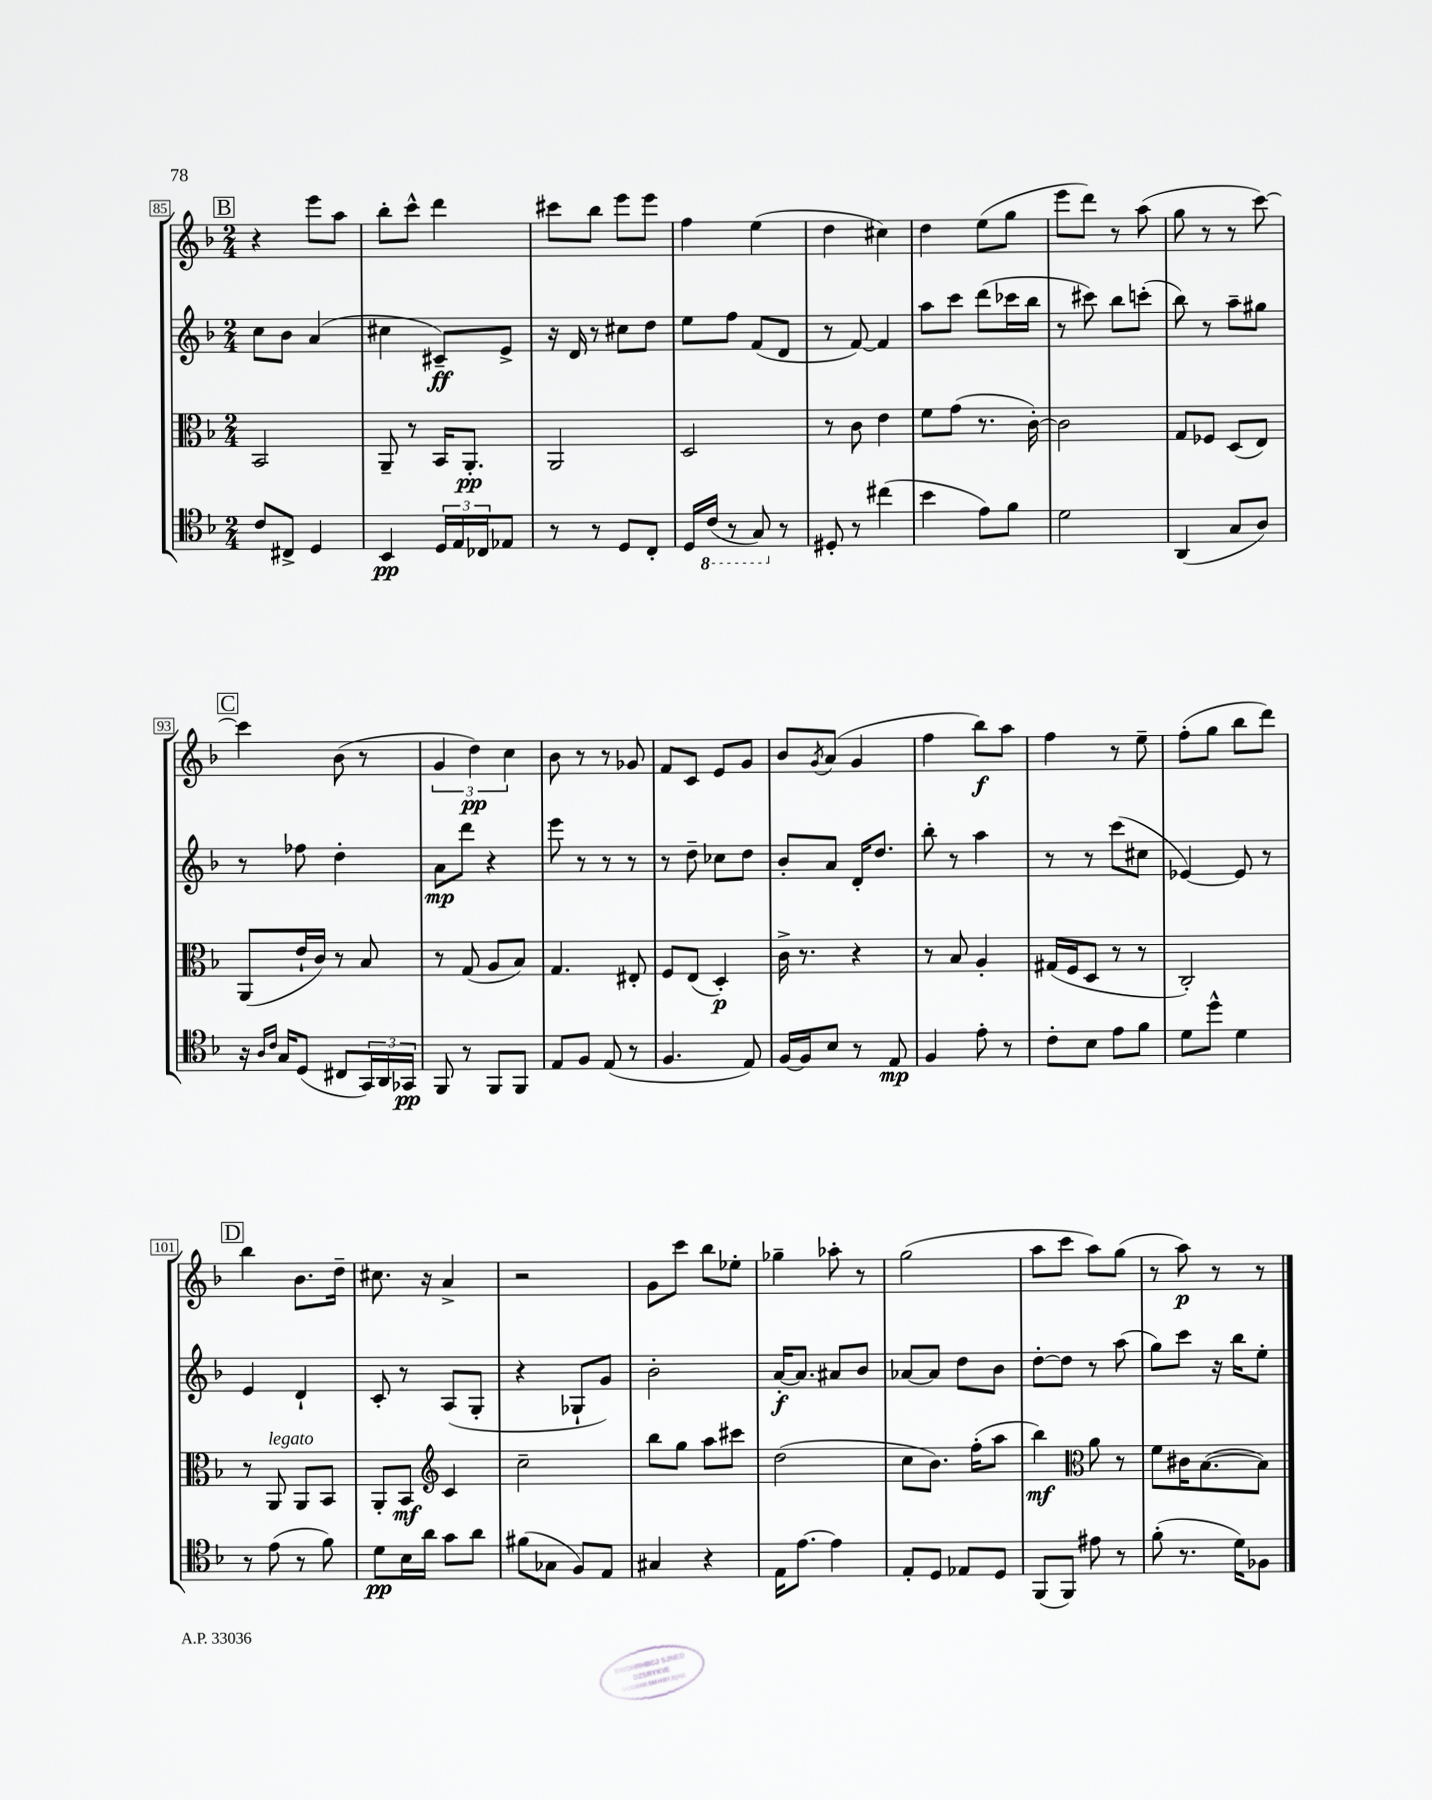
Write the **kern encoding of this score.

**kern	**kern	**kern	**kern
*staff4	*staff3	*staff2	*staff1
*clefC4	*clefC3	*clefG2	*clefG2
*k[b-]	*k[b-]	*k[b-]	*k[b-]
*M2/4	*M2/4	*M2/4	*M2/4
8c	2BB-	8cc	4r
8C#^	.	8b-	.
4D	.	(4a	8eee
.	.	.	8aa
=	=	=	=
4BB-	8AA~	4cc#	8bb-'
.	8r	.	8ccc^^
24D	16BB-	8c#~)	4ddd
24E	.	.	.
.	8.AA'	.	.
24C-	.	.	.
8E-	.	8e^	.
=	=	=	=
8r	2AA	16r	8ccc#
.	.	16d	.
8r	.	8r	8bb-
8D	.	8cc#	8eee
8C'	.	8dd	8eee
=	=	=	=
16D	2D	8ee	4ff
(16C	.	.	.
8r	.	8ff	.
8GG)	.	(8f	(4ee
8r	.	8d	.
=	=	=	=
8D#'	8r	8r	4dd
8r	8c	[8f)	.
(4cc#	4e	4f]	4cc#)
=	=	=	=
4b-	8f	8aa	4dd
.	(8g	8ccc	.
8e)	8.r	(8ddd	(8ee
8f	.	16ccc-	8gg
.	[16c')	16bb-	.
=	=	=	=
2d	2c]	8r	8eee
.	.	8ccc#)	8ddd)
.	.	8bb-	8r
.	.	(8ccc'	(8aa
=	=	=	=
(4AA	8G	8bb-)	8gg
.	8F-	8r	8r
8G	(8D	8aa~	8r
8A)	8E)	8gg#	[8ccc)
=	=	=	=
16r	(8AA	8r	4ccc]
16qqA	.	.	.
16qqc	.	.	.
16G	.	.	.
(8D	16e`	8ff-	.
.	16c)	.	.
8C#	8r	4dd'	(8b-
24GG)	8B-	.	8r
24AA	.	.	.
24GG-	.	.	.
=	=	=	=
8FF	8r	8a	6g
8r	(8G	8ddd	.
.	.	.	6dd)
8FF	8A	4r	.
.	.	.	6cc
8FF	8B-)	.	.
=	=	=	=
8E	4.G	8eee	8b-
8F	.	8r	8r
(8E	.	8r	8r
8r	8E#'	8r	8g-
=	=	=	=
4.F	8F	8r	8f
.	(8E	8dd~	8c
.	4D')	8cc-	8e
8E)	.	8dd	8g
=	=	=	=
[16F	16c^	8b-'	8b-
16F]	8.r	.	.
.	.	.	8qg
8B-	.	8a	(8a
8r	4r	16d'	4g
.	.	8.dd	.
8E	.	.	.
=	=	=	=
4F	8r	8bb-'	4ff
.	8B-	8r	.
8e'	4A'	4aa	8bb-)
8r	.	.	8aa
=	=	=	=
8c'	(16G#	8r	4ff
.	16F	.	.
8B-	8D	8r	.
8e	8r	(8ccc	8r
8f	8r	8cc#	8ee~
=	=	=	=
8d	2C')	[4e-)	(8ff'
8dd^^	.	.	8gg
4d	.	8e-]	8bb-
.	.	8r	8ddd)
=	=	=	=
8r	8r	4e	4bb-
(8e	8AA	.	.
8r	8AA	4d`	8.b-
8f)	8BB-	.	.
.	.	.	16dd~
=	=	=	=
8d	8AA'	8c'	8.cc#
16B-	8BB-	8r	.
16a	.	.	16r
*	*clefG2	*	*
8g	4c	(8A	4a^
8a	.	8G'	.
=	=	=	=
(8f#	2cc~	4r	2r
8G-	.	.	.
8F)	.	8G-`	.
8E	.	8g)	.
=	=	=	=
4G#	8bb-	2b-'	8g
.	8gg	.	8ccc
4r	8aa	.	8bb-
.	8ccc#	.	8ee-'
=	=	=	=
16E	(2dd	[16a'	4gg-~
[8.e	.	8.a]	.
4e]	.	8a#	8aa-'
.	.	8b-	8r
=	=	=	=
8E'	8cc	[8a-	(2gg
8D	8.b-)	8a-]	.
8E-	.	8dd	.
.	(16ff'	.	.
8D	8aa	8b-	.
=	=	=	=
(8FF	4bb-)	[8dd'	8aa
8FF)	.	8dd]	8ccc
*	*clefC3	*	*
8e#	8a	8r	8aa)
8r	8r	(8aa	(8gg
=	=	=	=
(8f'	8f	8gg)	8r
8.r	16c#	8ccc	8aa)
.	([8.B-	.	.
.	.	16r	8r
16d)	.	16bb-	.
8F-	8B-])	8ee'	8r
==	==	==	==
*-	*-	*-	*-
